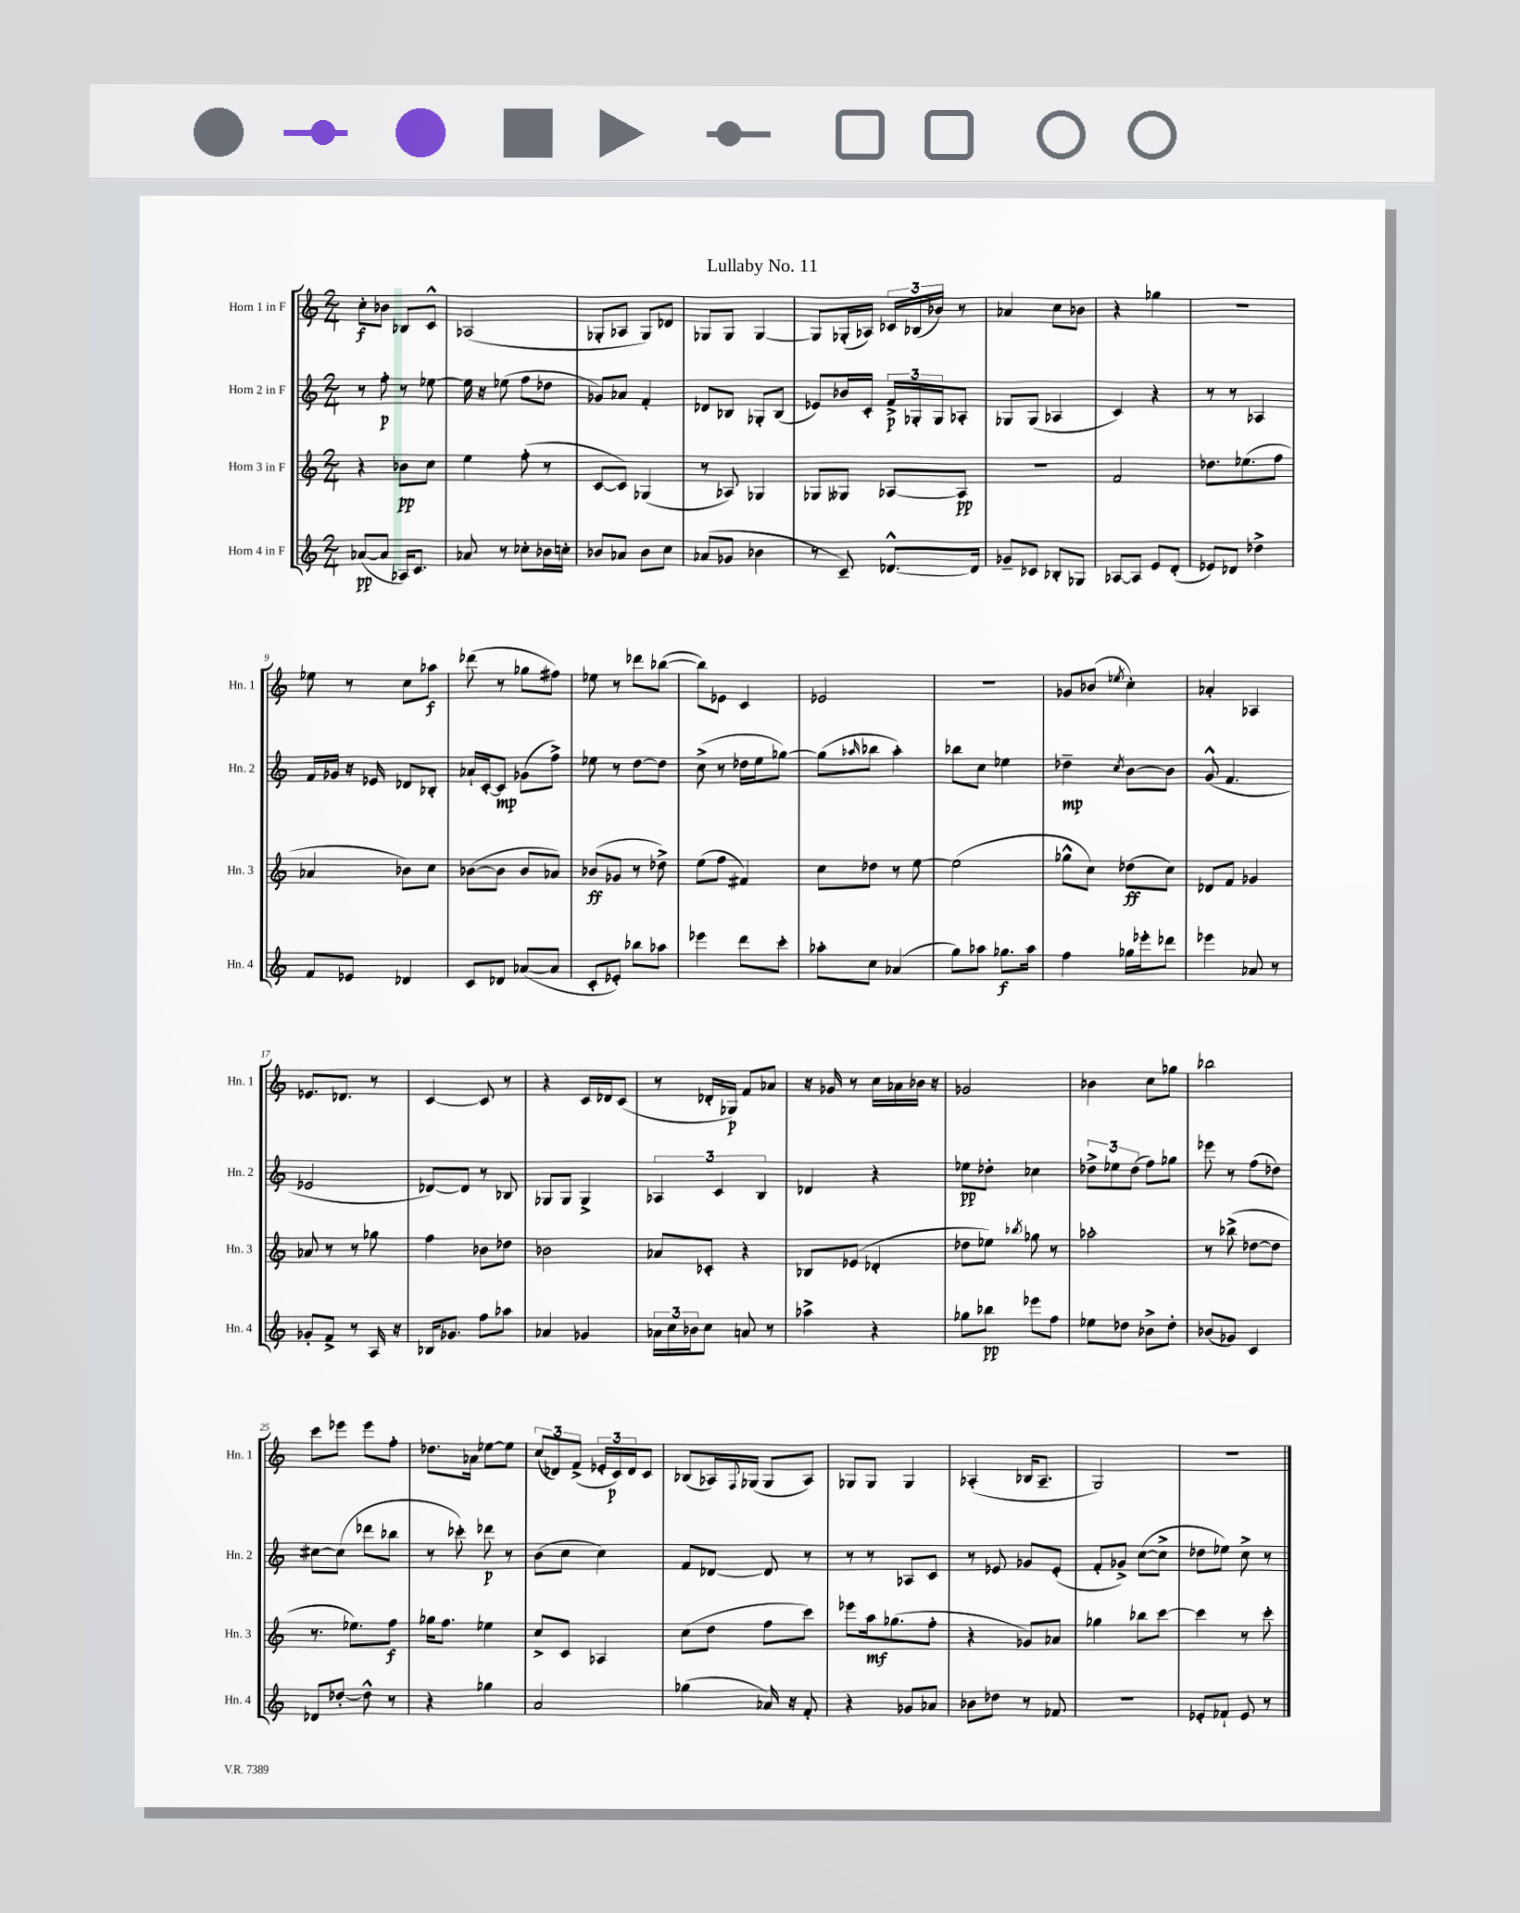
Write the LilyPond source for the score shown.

\header { title = "Lullaby No. 11" }
<<
\new StaffGroup <<
\new Staff = "s0" \with { instrumentName = "Horn 1 in F" shortInstrumentName = "Hn. 1" } {
    \clef treble \key c \major \numericTimeSignature \time 2/4
    c''8-.\f bes'8 bes8 c'8-^ |
    aes2( |
    ges8-. aes8 ges8) des'8 |
    ges8 ges8 ges4~ |
    ges8 ges16-.( aes16) \tuplet 3/2 { ces'16 bes16( bes'16) } r8 |
    aes'4 c''8 bes'8 |
    r4 ges''4 |
    r2 |
    ees''8 r8 c''8 aes''8\f |
    des'''8( r8 ges''8 fis''8) |
    ees''8 r8 des'''8 bes''8~( |
    bes''8) ees'8 c'4 |
    ees'2 |
    r2 |
    ges'8 bes'8( \acciaccatura { ees''8 } c''4-.) |
    aes'4-. aes4 |
    ees'8. des'8. r8 |
    c'4~ c'8 r8 |
    r4 c'16 des'16 c'8( |
    r8 des'16-. ges16\p) f'8 aes'8 |
    r16 ges'16 r8 c''16 aes'16 bes'16 r16 |
    ges'2 |
    bes'4 c''8 ges''8 |
    bes''2 |
    c'''8 ees'''8 ees'''8 f''8-. |
    des''8. aes'16 ees''8~ ees''8 |
    \tuplet 3/2 { c''8( des'8) f'8->( } \tuplet 3/2 { ees'16-. c'16\p) des'16 } c'8 |
    bes8( aes16) \appoggiatura { f8 } ges16( ges8 aes8) |
    ges8 ges8 ges4 |
    aes4-.( bes16 aes8.-- |
    g2) |
    R2 \bar "|." |
}
\new Staff = "s1" \with { instrumentName = "Horn 2 in F" shortInstrumentName = "Hn. 2" } {
    \clef treble \key c \major \numericTimeSignature \time 2/4
    r8 f''8-.\p r8 ees''8~ |
    ees''16 r16 ees''8( f''8 des''8 |
    ges'8) aes'8 f'4-. |
    des'8 bes8 ges8-. bes8( |
    ees'8) bes'16 c'16-. \tuplet 3/2 { f'16->\p ges16-. ges16 } aes8-. |
    ges8 ges8( aes4 |
    c'4) r4 |
    r8 r8 aes4 |
    f'16 ges'16 r16 ees'16 des'8 bes8-. |
    aes'16-! c'16~-. c'8\mp ges'8( f''8->) |
    ees''8 r8 d''8~ d''8 |
    c''8->( r8 des''16 e''16 ges''8~) |
    ges''8( \grace { aes''16 } bes''8 aes''4-.) |
    bes''8 c''8 ees''4 |
    des''4--\mp \acciaccatura { c''8 } b'8~ b'8 |
    g'8-^( f'4. |
    ees'2 |
    des'8~) des'8 r8 bes8 |
    ges8 ges8 ges4-> |
    \tuplet 3/2 { aes4 c'4 b4 } |
    des'4 r4 |
    ees''8\pp des''8-. ces''4 |
    \tuplet 3/2 { des''8-> ees''8 des''8( } f''8) ges''8 |
    ees'''8 r8 f''8( des''8) |
    cis''8~ cis''8( des'''8 bes''8 |
    r8 ces'''8-.) des'''8\p r8 |
    b'8( c''8 c''4) |
    f'8 des'8~ des'8 r8 |
    r8 r8 aes8 c'8 |
    r8 ees'8 ges'8 ees'8-.( |
    f'8-. ges'8->) c''8~( c''8-> |
    des''8 ees''8) c''8-> r8 \bar "|." |
}
\new Staff = "s2" \with { instrumentName = "Horn 3 in F" shortInstrumentName = "Hn. 3" } {
    \clef treble \key c \major \numericTimeSignature \time 2/4
    r4 bes'8\pp c''8 |
    e''4 f''8-.( r8 |
    c'8~ c'8) ges4( |
    r8 aes8) ges4 |
    ges8 geses8 aes8~ aes8\pp |
    r2 |
    f'2 |
    des''8. ees''8.( f''8 |
    aes'4 bes'8) c''8 |
    bes'8~( bes'8 bes'8 aes'8) |
    bes'8\ff( ges'8 r8 des''8->) |
    e''8( f''8 fis'4) |
    c''8 des''8 r8 e''8~ |
    e''2( |
    ges''8-^ c''8) des''8\ff( c''8) |
    des'8 f'8 ges'4 |
    aes'8 r8 r8 ges''8 |
    f''4 bes'8 des''8 |
    bes'2 |
    aes'8 ces'8-. r4 |
    bes8 ees'8( des'4-. |
    des''8 ees''8) \acciaccatura { bes''8 } ges''8 r8 |
    aes''2-. |
    r8 bes''8->( des''8~ des''8 |
    r8. ees''8.) f''8\f |
    ges''16 f''8. ees''4 |
    c''8-> c'8 aes4 |
    c''8( d''8 f''8 c'''8) |
    ees'''8 a''16\mf ges''8.( f''8-. |
    r4 ges'8) aes'8 |
    ges''4 bes''8 c'''8~ |
    c'''4 r8 c'''8-. \bar "|." |
}
\new Staff = "s3" \with { instrumentName = "Horn 4 in F" shortInstrumentName = "Hn. 4" } {
    \clef treble \key c \major \numericTimeSignature \time 2/4
    aes'8~\pp( aes'8 aes16) c'8. |
    aes'8 r8 ces''8-. bes'16 c''16-. |
    bes'8 aes'8 bes'8 c''8 |
    aes'8( ges'8 bes'4 |
    r8 c'8--) des'8.~-^ des'16 |
    ges'8-- ces'8 bes8-. ges8 |
    aes8~ aes8 e'8 d'8-.( |
    ees'8) des'8 des''4-> |
    f'8 ees'8 des'4 |
    c'8 des'8 aes'8~( aes'8 |
    c'8-. ees'8-.) bes''8 aes''8 |
    ees'''4 d'''8 c'''8-. |
    aes''8-. c''8 aes'4( |
    g''8) aes''8 ges''8.\f aes''16 |
    f''4 ges''16 ees'''16-. des'''8 |
    ees'''4 aes'8 r8 |
    ges'8-. f'8-> r8 a16 r16 |
    bes16 ges'8. f''8 aes''8 |
    aes'4 ges'4 |
    \tuplet 3/2 { aes'16 c''16 bes'16 } c''8 a'8 r8 |
    aes''4-> r4 |
    ges''8 bes''8\pp ees'''8 f''8 |
    ees''8 des''8 bes'8-> des''8-. |
    bes'8( ges'8) c'4 |
    des'8 des''8~-. des''8-^ r8 |
    r4 ges''4 |
    a'2 |
    ges''4( aes'16) r16 f'8-. |
    r4 ges'8 aes'8 |
    bes'8 des''8 r8 fes'8 |
    R2 |
    ees'8-. fes'8-! ees'8 r8 \bar "|." |
}
>>
>>
